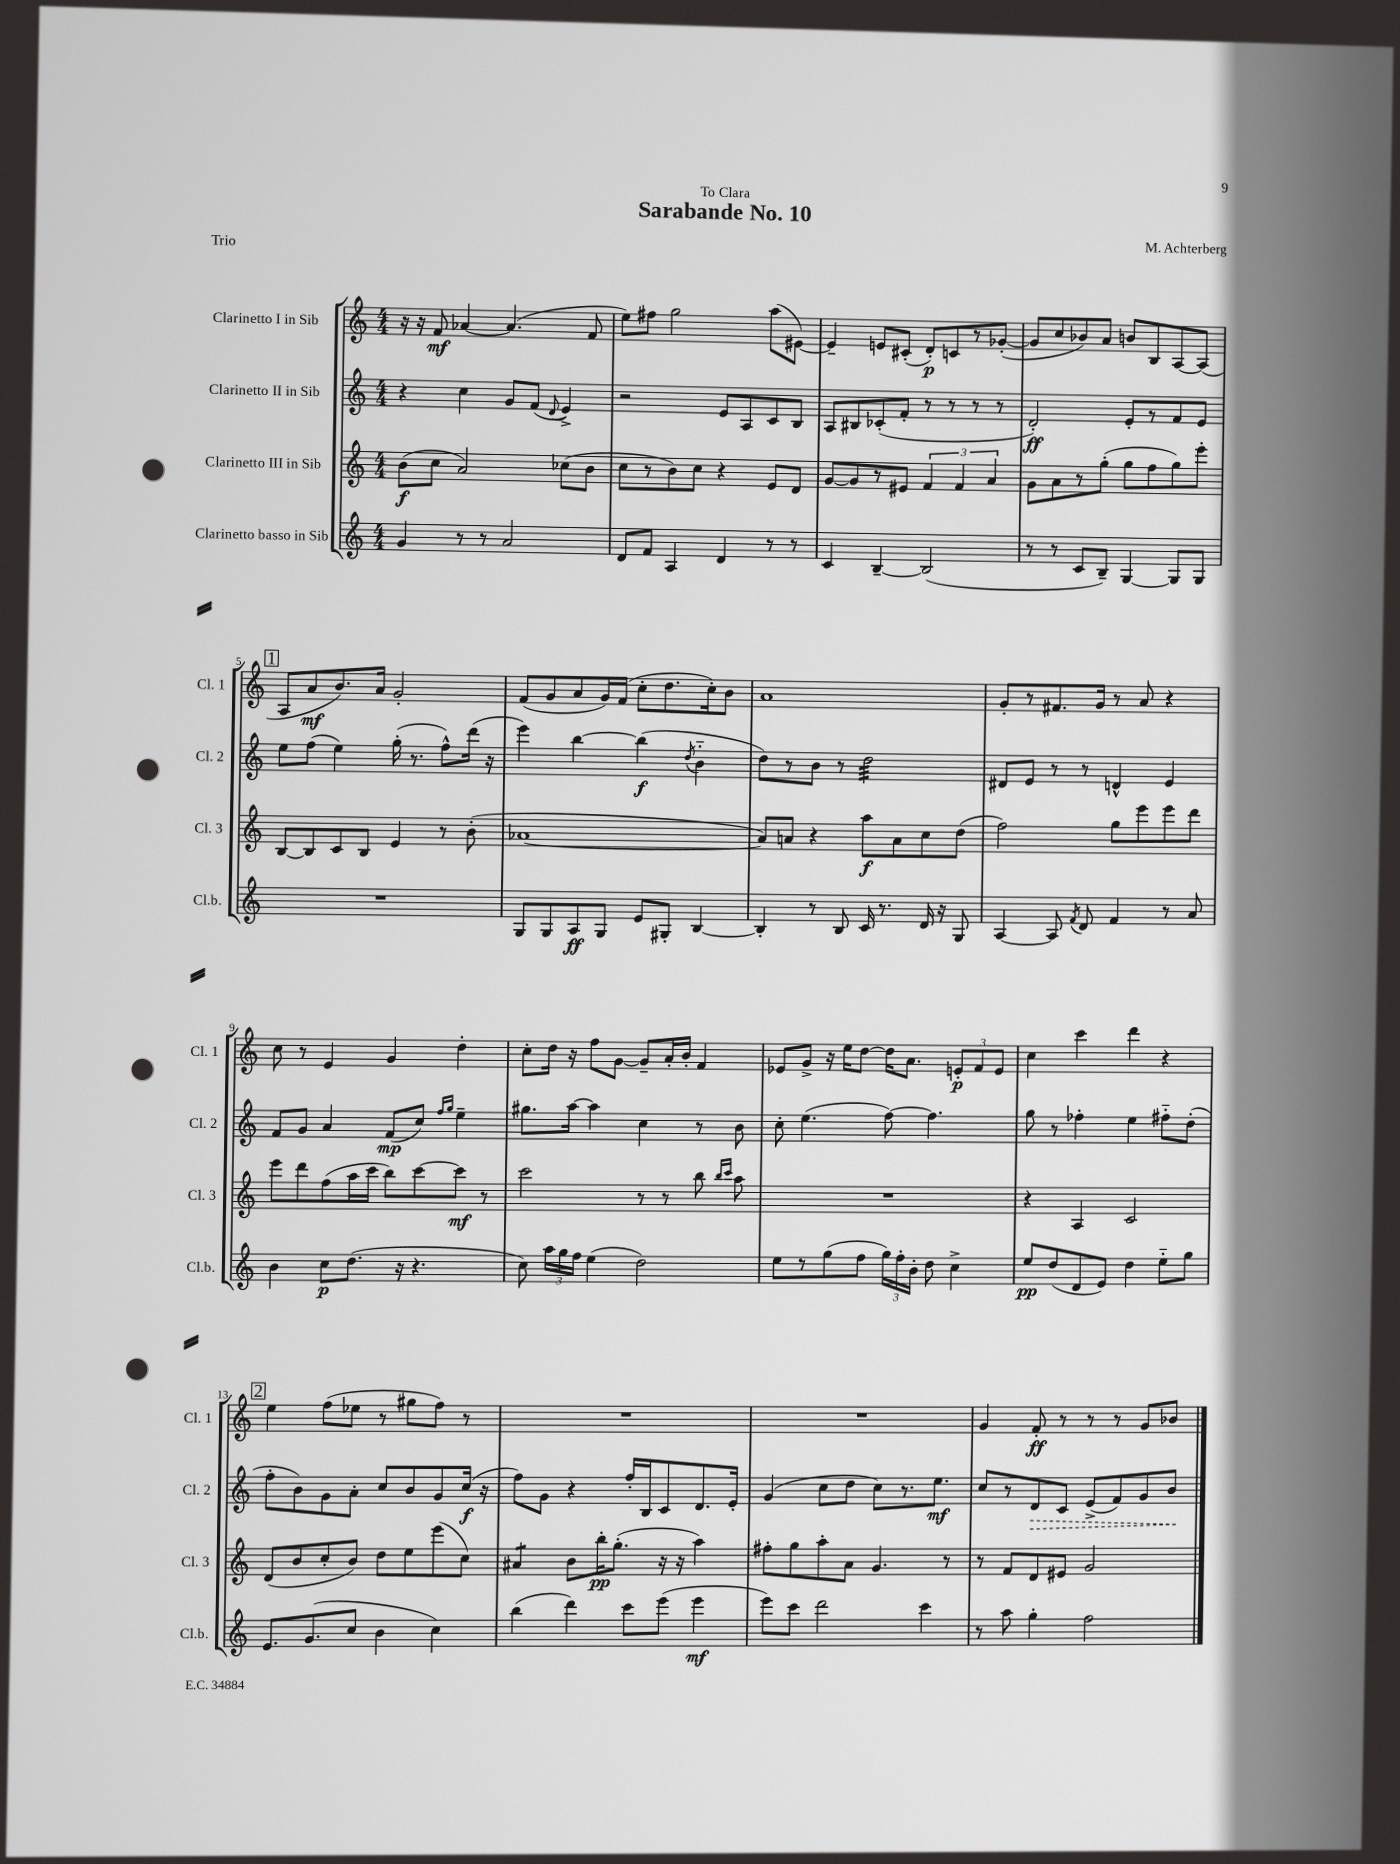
\header { title = "Sarabande No. 10" composer = "M. Achterberg" dedication = "To Clara" piece = "Trio" }
<<
\new StaffGroup <<
\new Staff = "s0" \with { instrumentName = "Clarinetto I in Sib" shortInstrumentName = "Cl. 1" } {
    \clef treble \key c \major \numericTimeSignature \time 4/4
    \autoBeamOff r16 r16 f'8\mf aes'4~ aes'4.( f'8 |
    e''8[) fis''8] g''2 a''8[( eis'8]~) |
    eis'4-- e'8[ cis'8]-.( d'8[-.\p) c'8 r8 ges'8]~-.( |
    ges'8[ c''8 bes'8) a'8] b'8[ b8 a8~ a8]( |
    \mark \markup { \box "1" } a8[ a'8\mf b'8.) a'16] g'2-. |
    f'8[( g'8 a'8 g'16) f'16]( c''8[-. d''8. c''16-.) b'8] |
    a'1 |
    g'8[-. r8 fis'8. g'16] r8 a'8 r4 |
    c''8 r8 e'4 g'4 d''4-. |
    c''8[-. d''16] r16 f''8[ g'8]~ g'8[-- a'16-. b'16]-. f'4 |
    ees'8[ g'8]-> r16 e''16[ d''8]~ d''16[ a'8.] \tuplet 3/2 { e'8[-.\p f'8 e'8] } |
    c''4 c'''4 d'''4 r4 |
    \mark \markup { \box "2" } e''4 f''8[( ees''8] r8 gis''8[ f''8]) r8 |
    R1 |
    R1 |
    g'4 f'8-.\ff r8 r8 r8 g'8[ bes'8] \bar "|." |
}
\new Staff = "s1" \with { instrumentName = "Clarinetto II in Sib" shortInstrumentName = "Cl. 2" } {
    \clef treble \key c \major \numericTimeSignature \time 4/4
    \autoBeamOff r4 c''4 g'8[ f'8]( \appoggiatura { d'8 } e'4->) |
    r2 e'8[ a8 c'8 b8] |
    a8[ bis8 ces'8-.( f'8]-. r8 r8 r8 r8 |
    d'2-.\ff) e'8[-. r8 f'8 e'8] |
    \mark \markup { \box "1" } e''8[ f''8]( e''4) g''16-.( r8. f''8[-^) d'''16]( r16 |
    e'''4) b''4~ b''4\f( \acciaccatura { d''8 } b'4-_ |
    d''8[) r8 b'8] r8 d''2:32 |
    dis'8[ e'8] r8 r8 d'4-^ e'4 |
    f'8[ g'8] a'4 f'8[\mp( c''8]) \grace { f''16[ g''16] } e''4-- |
    gis''8.[ a''16]~ a''4 c''4 r8 b'8 |
    c''8-. e''4.( f''8~) f''4. |
    g''8 r8 fes''4-. e''4 fis''8[-_ d''8]-.( |
    \mark \markup { \box "2" } f''8[-. b'8) g'8 a'8]-. c''8[ b'8 g'8 c''16]\f( r16 |
    f''8[) g'8] r4 f''16[-. b16 c'8 d'8. e'16]-. |
    g'4( c''8[ d''8] c''8[) r8. e''8.]\mf |
    c''8[ r8 \once \override Hairpin.style = #'dashed-line d'8\> c'8] e'8[->( f'8) g'8 b'8]\! \bar "|." |
}
\new Staff = "s2" \with { instrumentName = "Clarinetto III in Sib" shortInstrumentName = "Cl. 3" } {
    \clef treble \key c \major \numericTimeSignature \time 4/4
    \autoBeamOff b'8[\f( c''8] a'2) ces''8[( b'8] |
    c''8[ r8 b'8) c''8] r4 e'8[ d'8] |
    g'8[~ g'8 r8 eis'8] \tuplet 3/2 { f'4 f'4 a'4 } |
    g'8[ a'8 r8 g''8]-.( g''8[ f''8 g''8) e'''8]-. |
    \mark \markup { \box "1" } b8[~ b8 c'8 b8] e'4 r8 b'8-.( |
    aes'1~ |
    aes'8[) a'8] r4 a''8[\f a'8 c''8 d''8]( |
    f''2) g''8[ e'''8 e'''8 d'''8] |
    e'''8[ d'''8 f''8( a''16 c'''16] b''8[) c'''8~ c'''8]\mf r8 |
    c'''2 r8 r8 b''8 \grace { b''16[ c'''16] } a''8 |
    R1 |
    r4 a4 c'2 |
    \mark \markup { \box "2" } d'8[( b'8 c''8-. b'8]) d''8[ e''8 e'''8( c''8]) |
    ais'4:8 b'8[ b''16-.\pp g''8.]-.( r16 r16 a''4) |
    fis''8[-. g''8 a''8-. a'8] g'4. r8 |
    r8 f'8[ d'8 eis'8] g'2 \bar "|." |
}
\new Staff = "s3" \with { instrumentName = "Clarinetto basso in Sib" shortInstrumentName = "Cl.b." } {
    \clef treble \key c \major \numericTimeSignature \time 4/4
    \autoBeamOff g'4 r8 r8 a'2 |
    d'8[ f'8] a4 d'4 r8 r8 |
    c'4 b4~-- b2( |
    r8 r8 c'8[ b8]--) g4~ g8[ g8] |
    \mark \markup { \box "1" } R1 |
    g8[ g8 a8\ff g8] e'8[ gis8]-. b4~ |
    b4-. r8 b8 c'16 r8. d'16 r16 g8 |
    a4~ a8 \acciaccatura { f'8 } d'8 f'4 r8 a'8 |
    b'4 c''8[\p d''8.]( r16 r4. |
    c''8) \tuplet 3/2 { a''16[ g''16 f''16] } e''4( d''2) |
    e''8[ r8 g''8( f''8] \tuplet 3/2 { g''16[) f''16-. b'16]-. } d''8 c''4-> |
    e''8[\pp d''8( d'8 e'8]) d''4 e''8[-_ g''8] |
    \mark \markup { \box "2" } e'8.[ g'8.( c''8] b'4 c''4) |
    b''4( d'''4) c'''8[ e'''8]( e'''4\mf |
    e'''8[) c'''8] d'''2 c'''4 |
    r8 a''8 g''4-. f''2 \bar "|." |
}
>>
>>
